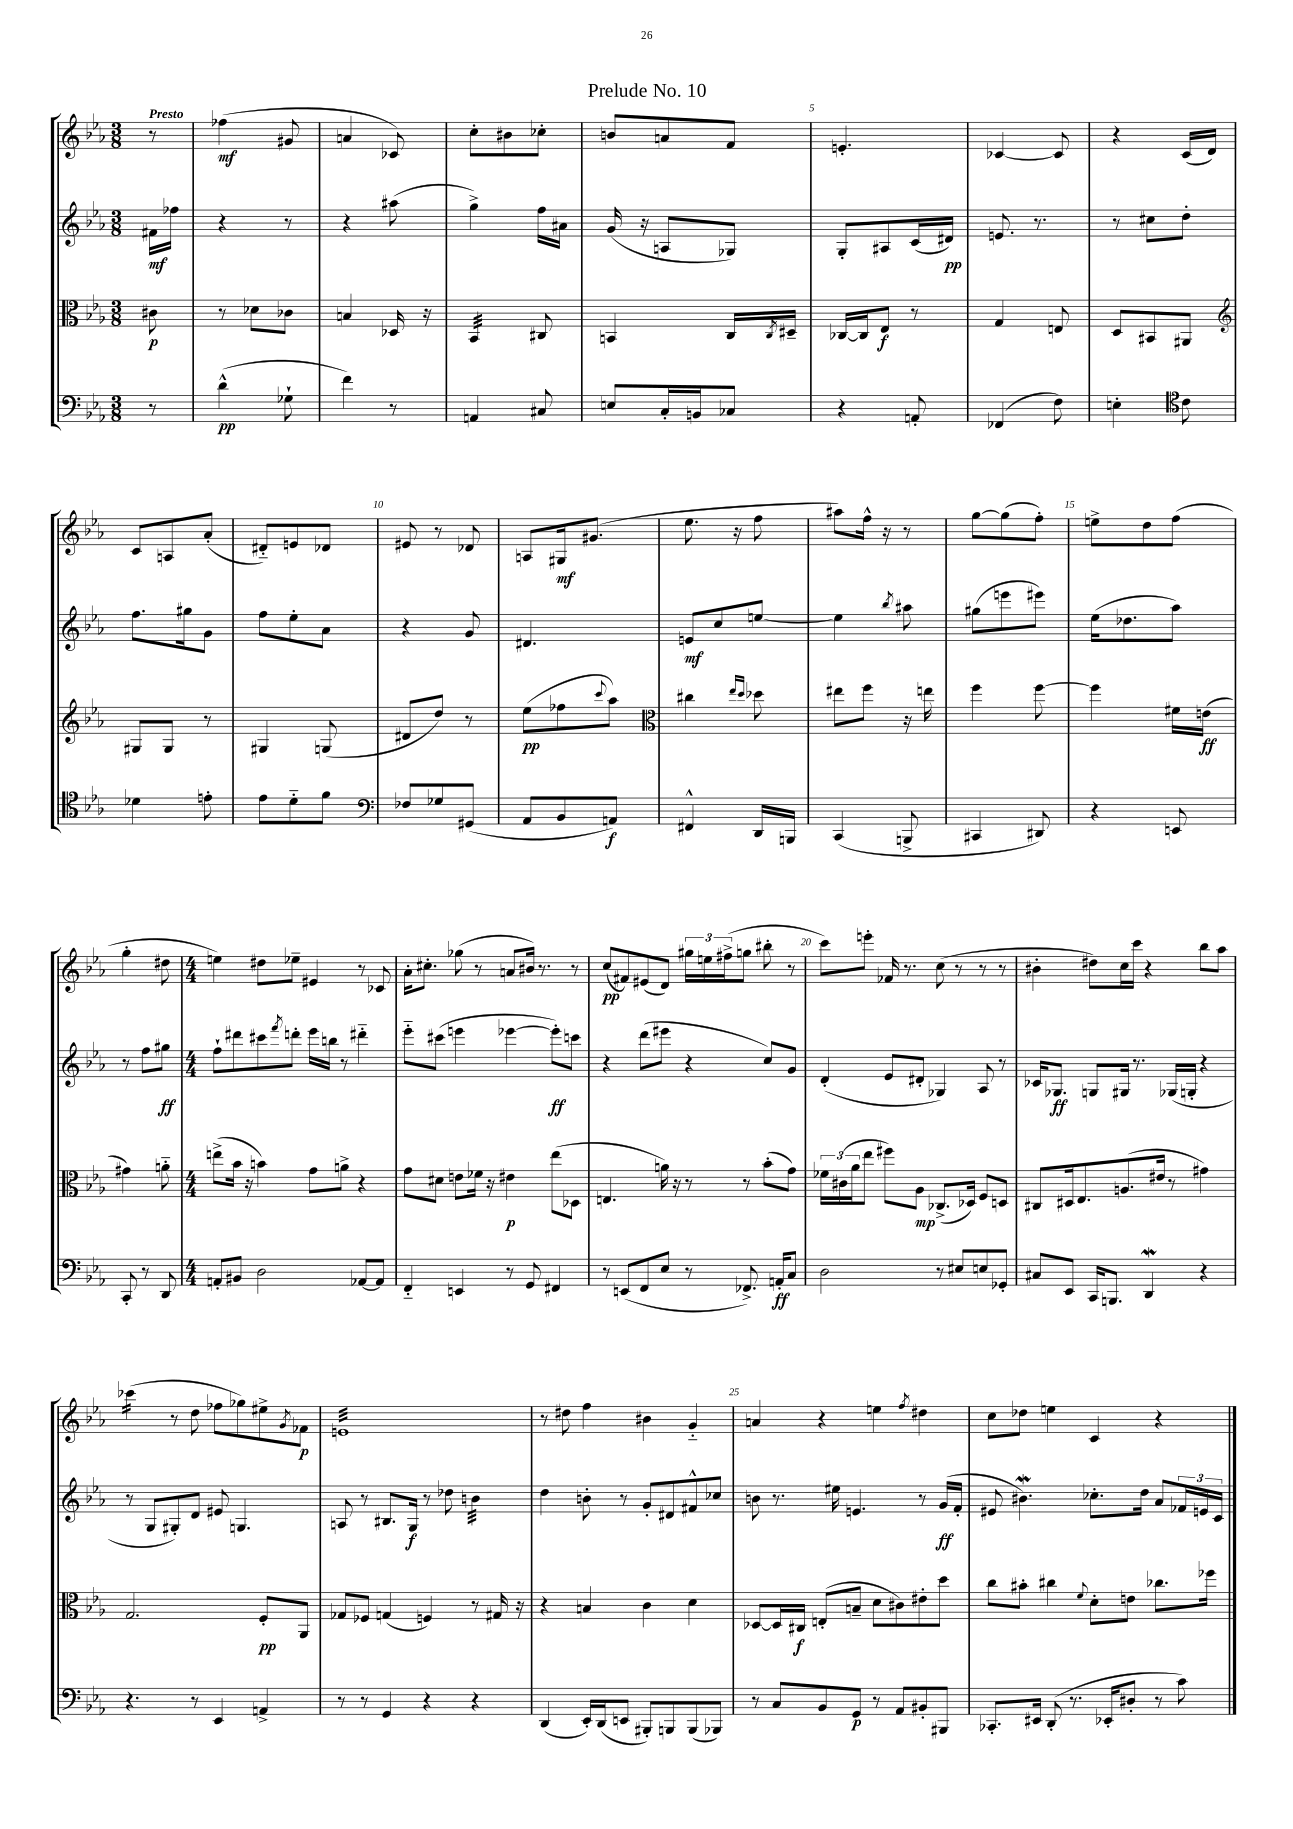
\header { title = "Prelude No. 10" }
<<
\new StaffGroup <<
\new Staff = "s0" {
    \clef treble \key ees \major \numericTimeSignature \time 3/8 \partial 8 \tempo "Presto"
    r8 |
    fes''4\mf( gis'8 |
    a'4 ces'8) |
    c''8-. bis'8 ces''8-. |
    b'8 a'8 f'8 |
    e'4.-. |
    ces'4~ ces'8 |
    r4 c'16( d'16) |
    c'8 a8 aes'8-.( |
    dis'8-_) e'8 des'8 |
    eis'8 r8 des'8 |
    a8 gis16\mf gis'8.( |
    ees''8. r16 f''8 |
    ais''8) f''16-^ r16 r8 |
    g''8~ g''8( f''8-.) |
    e''8-> d''8 f''8( |
    g''4-. dis''8 |
    \numericTimeSignature \time 4/4 e''4) dis''8 ees''8-- eis'4 r8 ces'8 |
    aes'16-. cis''8.-. ges''8( r8 a'8 bis'16) r8. r8 |
    c''8\pp( fis'8) eis'8( d'8) \tuplet 3/2 { gis''16 e''16 fis''16->( } g''8 bis''8-. r8 |
    c'''8) e'''8-. fes'16 r8. c''8( r8 r8 r8 |
    bis'4-. dis''8) c''16 c'''16 r4 bes''8 aes''8 |
    ces'''4:16( r8 d''8 fes''8 ges''8) eis''8-> \acciaccatura { g'8 } fes'8\p |
    e'1:32 |
    r8 dis''8 f''4 bis'4 g'4-_ |
    a'4 r4 e''4 \acciaccatura { f''8 } dis''4 |
    c''8 des''8 e''4 c'4 r4 \bar "|." |
}
\new Staff = "s1" {
    \clef treble \key ees \major \numericTimeSignature \time 3/8 \partial 8
    fis'16\mf fes''16 |
    r4 r8 |
    r4 ais''8( |
    g''4->) f''16 ais'16 |
    g'16( r16 a8 ges8) |
    g8-. ais8 c'16( dis'16\pp) |
    e'8. r8. |
    r8 cis''8 d''8-. |
    f''8. gis''16 g'8 |
    f''8 ees''8-. aes'8 |
    r4 g'8 |
    dis'4. |
    e'8\mf c''8 e''8~ |
    e''4 \acciaccatura { bes''8 } ais''8 |
    gis''8( e'''8 eis'''8) |
    ees''16( des''8. aes''8) |
    r8 f''8 gis''8\ff |
    \numericTimeSignature \time 4/4 f''8-! dis'''8 cis'''8 \acciaccatura { f'''8 } d'''8-. ees'''16 b''16 r8 dis'''4-_ |
    ees'''8-_ cis'''8( e'''4 ees'''4~ ees'''8-.\ff) c'''8 |
    r4 d'''8( eis'''8 r4 c''8) g'8 |
    d'4-.( ees'8 dis'8-. ges4) aes8 r8 |
    ces'16 ges8.\ff g8 gis16 r8. ges16( g16-. r4 |
    r8 g8 gis8-.) d'8 eis'8 g4. |
    a8 r8 bis8. g16\f r8 des''8 b'4:32 |
    d''4 b'8-. r8 g'8-. dis'8 fis'8-^ ces''8 |
    b'8 r8. eis''16 e'4. r8 g'16\ff( f'16-. |
    eis'8 bis'4.\mordent) ces''8.-. d''16 aes'8 \tuplet 3/2 { fes'16 e'16 c'16 } \bar "|." |
}
\new Staff = "s2" {
    \clef alto \key ees \major \numericTimeSignature \time 3/8 \partial 8
    cis'8\p |
    r8 des'8 ces'8 |
    b4 des16 r16 |
    bes,4:32 cis8 |
    b,4 c16 \acciaccatura { c8 } dis16-- |
    ces16~ ces16 ees8\f r8 |
    g4 e8 |
    d8 bis,8 ais,8 |
    \clef treble gis8 gis8 r8 |
    gis4 g8( |
    dis'8 d''8) r8 |
    ees''8\pp( fes''8 \appoggiatura { c'''8 } aes''8) |
    \clef alto cis''4 \grace { ees''16 d''16 } des''8 |
    eis''8 f''8 r16 e''16 |
    f''4 f''8~ |
    f''4 fis'16 e'16\ff( |
    gis'4) a'8-_ |
    \numericTimeSignature \time 4/4 e''8->( bes'16 r16 b'4) g'8 a'8-> r4 |
    g'8 dis'8 e'8 fes'16 r16 eis'4\p ees''8( des8 |
    e4. a'16) r16 r8 r8 bes'8-.( g'8) |
    \tuplet 3/2 { fes'16 cis'16( aes'16 } ees''8 fis''8) aes8\mp ces8.->( des16) f8 d8 |
    cis8 dis16 ees8. a8.( eis'16 r8 gis'4) |
    g2. f8-.\pp aes,8 |
    ges8 fes8 g4( f4) r8 gis16 r16 |
    r4 b4 c'4 d'4 |
    des8~ des16 cis16\f e8-.( b8-- d'8 cis'8) eis'8-. d''8 |
    c''8 bis'8-. cis''4 \appoggiatura { f'8 } d'8-. e'8 ces''8. fes''16 \bar "|." |
}
\new Staff = "s3" {
    \clef bass \key ees \major \numericTimeSignature \time 3/8 \partial 8
    r8 |
    d'4-^\pp( ges8-! |
    f'4) r8 |
    a,4 cis8 |
    e8 c16-. b,16 ces8 |
    r4 a,8-. |
    fes,4( f8) |
    e4-. \clef tenor c'8 |
    des'4 e'8-. |
    ees'8 d'8-_ f'8 |
    \clef bass fes8 ges8 gis,8( |
    aes,8 bes,8 a,8\f) |
    fis,4-^ d,16 b,,16 |
    c,4( b,,8-> |
    cis,4 dis,8) |
    r4 e,8 |
    c,8-. r8 d,8 |
    \numericTimeSignature \time 4/4 a,8-. bis,8 d2 aes,8~ aes,8 |
    f,4-_ e,4 r8 g,8 fis,4 |
    r8 e,8( f,8 ees8 r8 fes,8.->) a,16-.\ff c8 |
    d2 r8 eis8 e8 ges,8-. |
    cis8 ees,8 c,16 b,,8. d,4\mordent r4 |
    r4. r8 ees,4 a,4-> |
    r8 r8 g,4 r4 r4 |
    d,4( ees,16-.) d,16( e,8 bis,,8-.) b,,8 b,,8( bes,,8) |
    r8 c8 bes,8 g,8\p r8 aes,8 bis,8-. bis,,8 |
    ces,8.-. eis,16 d,8-.( r8. ees,16-. dis8-. r8 c'8) \bar "|." |
}
>>
>>
\layout { \context { \Score \override BarNumber.break-visibility = ##(#f #t #t) barNumberVisibility = #(every-nth-bar-number-visible 5) } }
